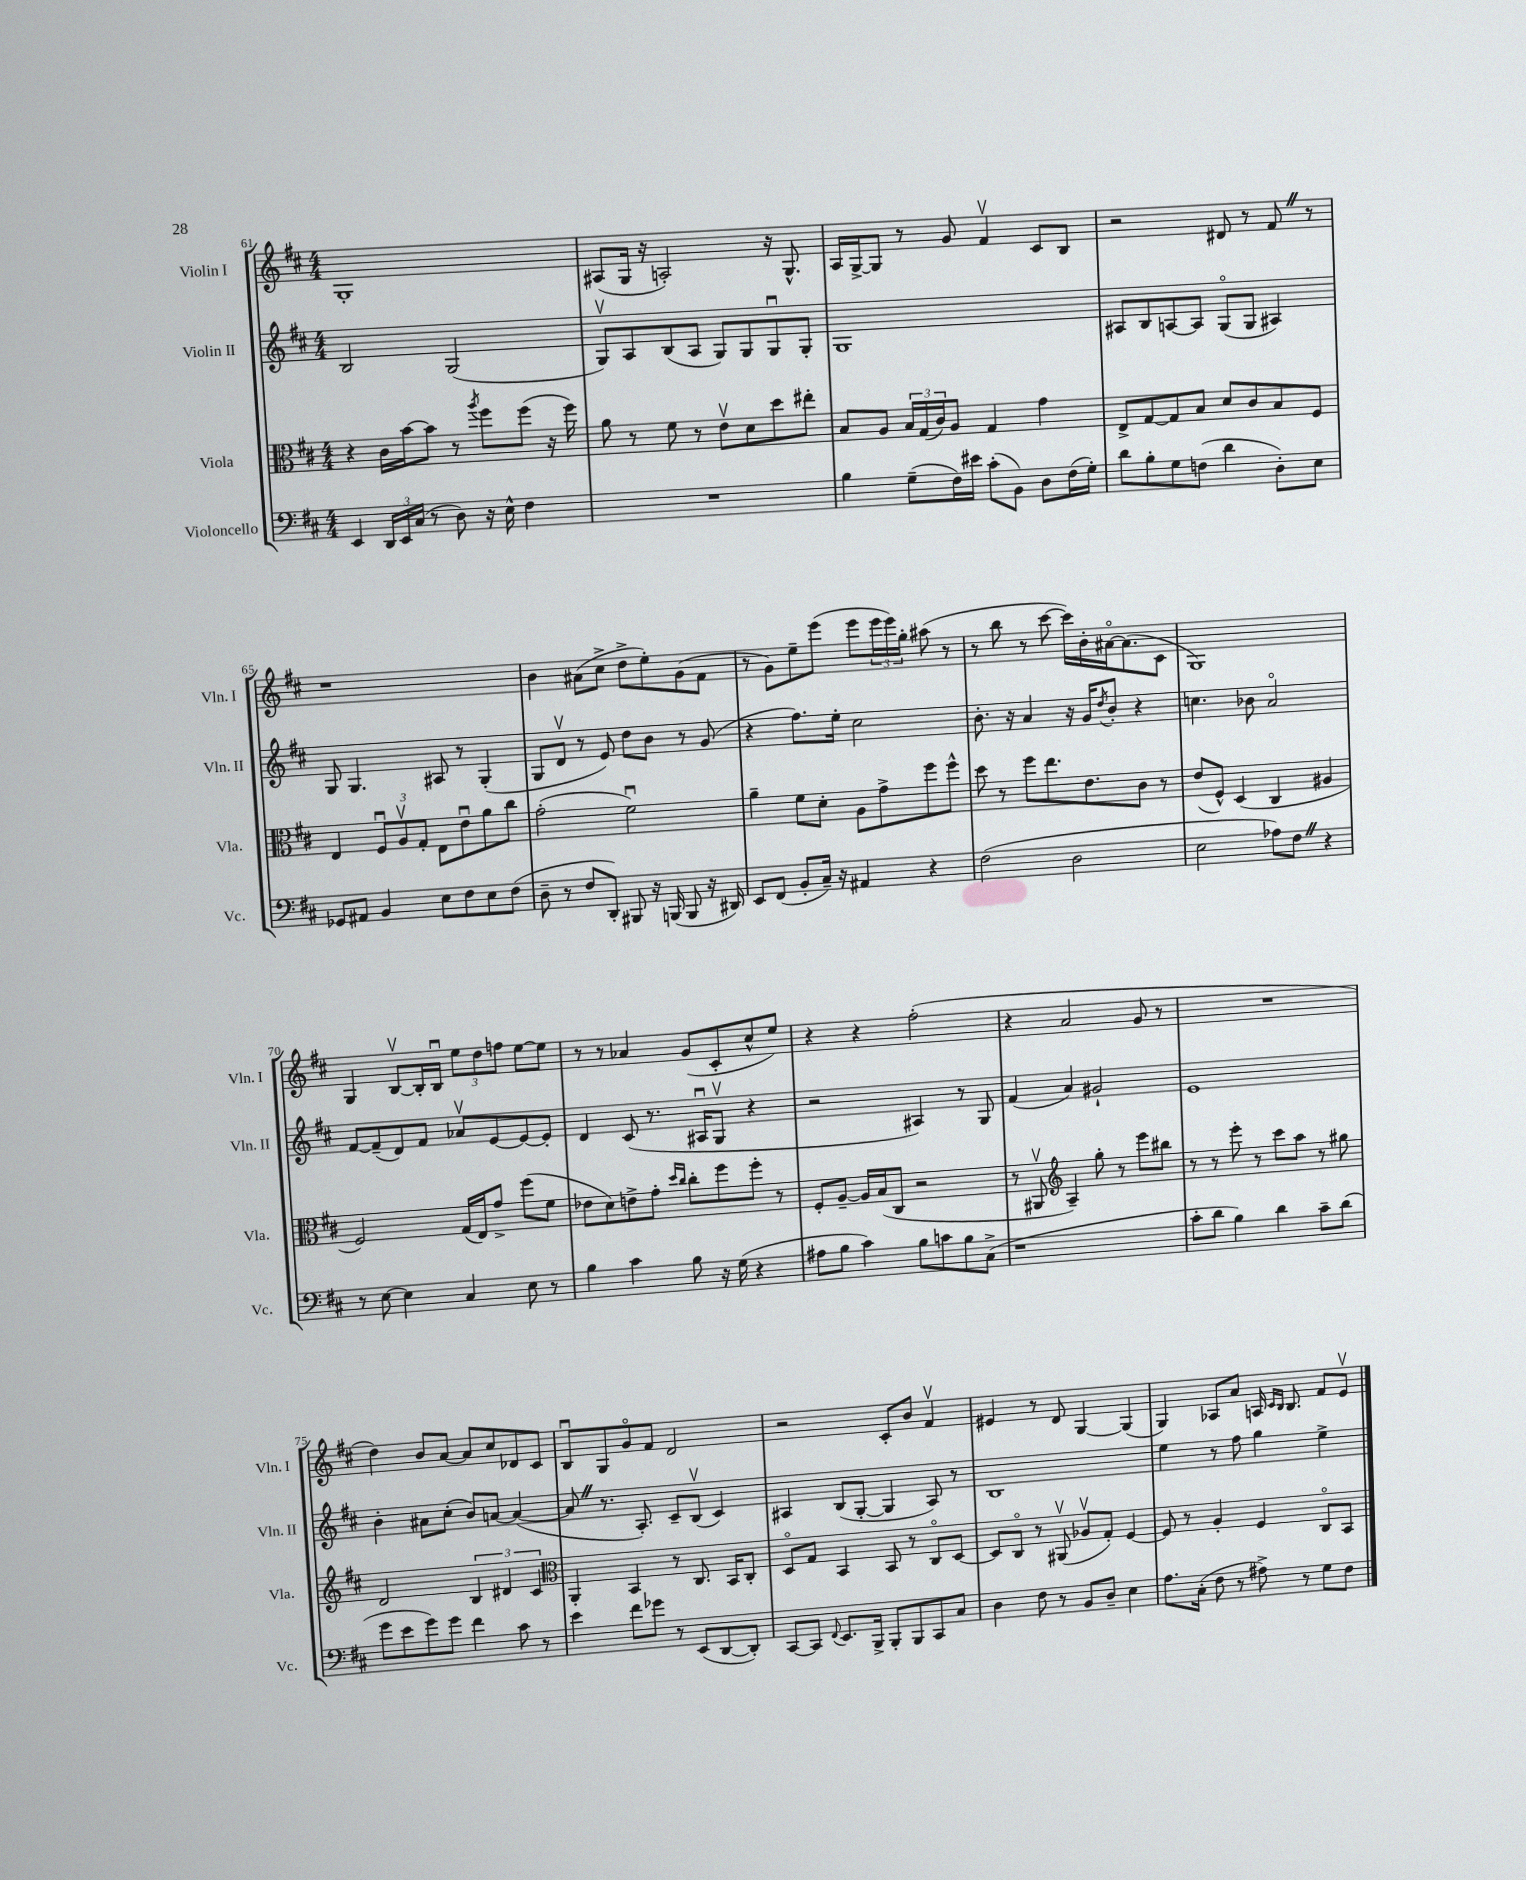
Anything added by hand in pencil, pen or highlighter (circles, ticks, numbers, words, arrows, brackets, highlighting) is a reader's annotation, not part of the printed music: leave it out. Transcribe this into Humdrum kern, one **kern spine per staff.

**kern	**kern	**kern	**kern
*staff4	*staff3	*staff2	*staff1
*clefF4	*clefC3	*clefG2	*clefG2
*k[f#c#]	*k[f#c#]	*k[f#c#]	*k[f#c#]
*M4/4	*M4/4	*M4/4	*M4/4
4EE	4r	2B	1G'
24DD	16c#	.	.
24EE	.	.	.
.	[16b	.	.
(24C#	.	.	.
8r	8b]	.	.
8D)	8r	(2G	.
.	8qaa	.	.
16r	8ff#	.	.
16E^^	.	.	.
4F#	(8ff#	.	.
.	16r	.	.
.	16ff#)	.	.
=	=	=	=
1r	8a	8Gv)	(8A#
.	8r	8A	16G
.	.	.	16r
.	8f#	(8B	2A')
.	8r	8A	.
.	8ev	8G)	.
.	8d	8G	.
.	8dd	8Gu	16r
.	.	.	8.G^^
.	8ee#'	8G'	.
=	=	=	=
4B	8B	1G	16A
.	.	.	[16G^
.	8A	.	8G]
(8G~	24B	.	8r
.	(24G	.	.
.	24c#)	.	.
16F#)	8A	.	8g
16e#	.	.	.
(8c#'	4G	.	4f#v
8BB)	.	.	.
8D	4g	.	8c#
(16F#	.	.	8B
16G')	.	.	.
=	=	=	=
8d	8E^	8A#	2r
8B'	[8G	8B	.
8G	8G]	[8A	.
(8F	8B	8A]	.
4d	8d	(8Go	8d#
.	8c#	8G	8r
8D')	8B	4A#)	8f#
8E	8F#	.	8r
=	=	=	=
8GG-	4E	8G	1r
8AA#	.	4.G	.
4BB	12F#u	.	.
.	12Av	.	.
.	12G'	.	.
8E	8E	8A#	.
8F#	8eu	8r	.
8E	8a	(4G'	.
(8F#	8cc#	.	.
=	=	=	=
8D~	(2g'	8G	4b
8r	.	8dv	.
8F#	.	8r	(8a#
8DD')	.	8e)	8cc#^
8BBB#	2f#u)	8dd	8dd^
16r	.	8b	8ee')
(16BBB	.	.	.
8BBB	.	8r	(8g
16r	.	(8g	8f#
16DD#)	.	.	.
=	=	=	=
8EE	4a~	4r	8r
(8FF#	.	.	8g)
8BB'	8f#	8.ff#)	8ee~
16C#~)	8d'	.	(8eee
16r	.	16ee'	.
4AA#	8A	2cc#	8eee
.	8g^	.	24eee
.	.	.	24eee)
.	.	.	24gg'
4r	8ff#	.	(8aa#
.	8ff#^^	.	8r
=	=	=	=
(2F#	8dd	8.b'	8r
.	8r	.	8bb
.	.	16r	.
.	8ff#	4a	8r
.	8.ee	.	[8ccc#
2D	.	16r	16ccc#])
.	8.e	16g	16b'
.	.	8qdd	.
.	.	8b'	[16a#o
.	.	.	(8.a#]
.	8c#	4r	.
.	8r	.	8c#
=	=	=	=
2E	(8e	4.cc	1G)
.	8F#^^)	.	.
.	(4D	.	.
.	.	8b-	.
8A-)	4C#	2ao	.
8F#	.	.	.
4r	4A#	.	.
=	=	=	=
8r	2F#)	[8f#	4G
[8E	.	(8f#~]	.
4E]	.	8d)	[8Bv
.	.	8f#	16B']
.	.	.	16Bu
4C#	(16G	8a-v	12ee
.	16E)	.	.
.	.	.	12dd
.	8g^	[8e	.
.	.	.	12ff
8E	(8ff#	8e_	[8ee
8r	8f#	8e']	8ee]
=	=	=	=
4B	8e-	4d	8r
.	8d)	.	8r
4c#	8e^	(8c#	4a-
.	8g'	8.r	.
.	16qqdd	.	.
.	16qqcc#	.	.
8B	8cc#'	.	(8g
.	.	16A#u	.
16r	8ff#	8Gv	8c#'
(16G	.	.	.
4r	8ff#'	4r	8cc#^^
.	8r	.	8ee)
=	=	=	=
8A#	8F#'	2r	4r
8B	[8A~	.	.
4c#)	16A]	.	4r
.	(16B	.	.
.	8C#	.	.
8B	2r	4A#)	(2ff#'
8c	.	.	.
8B	.	8r	.
(8C#^	.	8G	.
=	=	=	=
1r	8r	(4f#	4r
.	8AA#v	.	.
*	*clefG2	*	*
.	4A~)	4a)	2a
.	8gg'	2g#`	.
.	8r	.	.
.	8eee	.	8g
.	8bb#	.	8r
=	=	=	=
8c#'	8r	1e	1r
8d	8r	.	.
4B)	8eee'	.	.
.	8r	.	.
4d	8ccc#	.	.
.	8aa	.	.
8c#~	8r	.	.
(8d	8gg#	.	.
=	=	=	=
8g	2d	4b'	4dd)
8e	.	.	.
8g)	.	8a#	8b
8g	.	(8cc#'	[8a
4f#	6B	8b)	8a]
.	.	[8a	8cc#
.	6d#	.	.
8c#	.	(4a_	8d-
.	6c#	.	.
8r	.	.	8c#
=	=	=	=
*	*clefC3	*	*
4e	4AA'	8a]	8Bu
.	.	8.r	8G
8f#	4BB	.	8go
.	.	8.A')	.
8g-	.	.	8f#
8r	8r	8c#~	2d
(8EE	8.C#	(8Bv	.
[8DD	.	4c#)	.
.	16BB	.	.
8DD'])	8C#'	.	.
=	=	=	=
[8CC#	8Do	4A#	2r
8CC#]	8G	.	.
8qqFF#	.	.	.
8.EE	4BB	(8B	.
.	.	[8G'	.
16BBB^	.	.	.
8BBB'	8BB	4G]	8c#'
8BBB	8r	.	8b
8CC#	8C#o	8A#)	4f#v
8C#	[8D	8r	.
=	=	=	=
4D	8D]	1B	4e#
.	8C#o	.	.
8F#	8r	.	8r
8r	(8AA#v	.	8d
8BB	8A-v	.	[4G
8D~	8G')	.	.
4E	[4F#	.	(4G]
=	=	=	=
8.A	8F#]	4ee	4G)
.	8r	.	.
(16C#'	.	.	.
8F#	4A'	8r	8A-
8r	.	8ff#	8a
8A#^)	4F#	4gg	16A
.	.	.	16qqc#
.	.	.	16qqB
.	.	.	8.B
8r	.	.	.
8G	8C#o	4ee^	8f#
8F#	8BB	.	8ev
==	==	==	==
*-	*-	*-	*-
